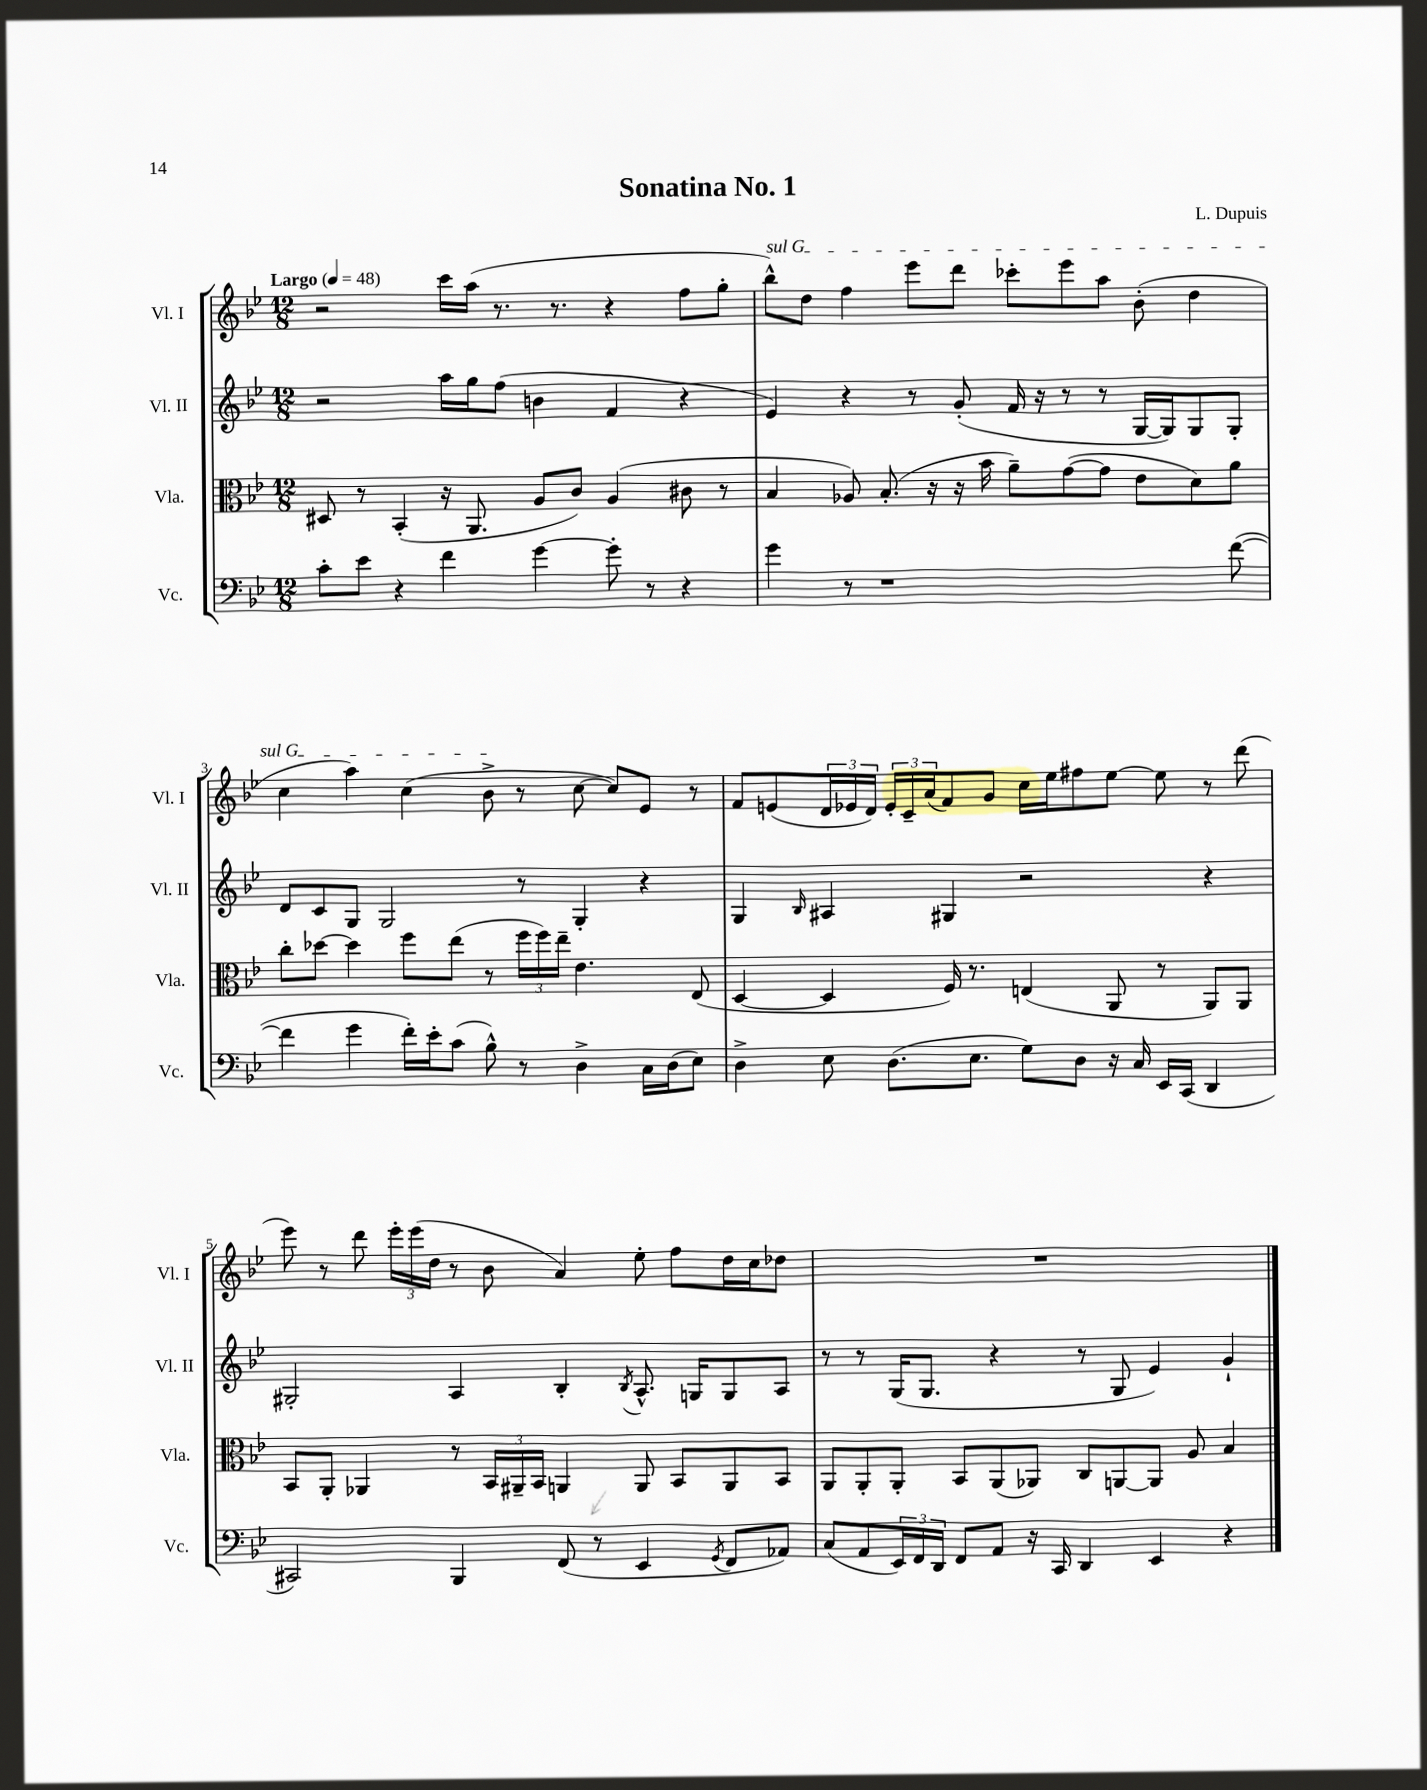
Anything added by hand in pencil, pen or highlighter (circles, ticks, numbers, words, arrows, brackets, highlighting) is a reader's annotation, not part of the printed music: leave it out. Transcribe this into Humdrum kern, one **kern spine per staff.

**kern	**kern	**kern	**kern
*staff4	*staff3	*staff2	*staff1
*clefF4	*clefC3	*clefG2	*clefG2
*k[b-e-]	*k[b-e-]	*k[b-e-]	*k[b-e-]
*M12/8	*M12/8	*M12/8	*M12/8
*MM48	*MM48	*MM48	*MM48
8c'	8D#	2r	2r
8e-	8r	.	.
4r	(4BB-'	.	.
4f	16r	16aa	16ccc
.	8.AA	16gg	(16aa
.	.	(8ff	8.r
[4g	8A	4b	.
.	.	.	8.r
.	8c)	.	.
8g']	(4A	4f	4r
8r	.	.	.
4r	8c#	4r	8ff
.	8r	.	8gg'
=	=	=	=
4g	4B-	4e-)	8bb-^^)
.	.	.	8dd
8r	8A-)	4r	4ff
1r	(8.B-'	.	.
.	.	8r	8eee-
.	16r	.	.
.	16r	(8g'	8ddd
.	16b-	.	.
.	8a~)	16f	8ccc-'
.	.	16r	.
.	([8g	8r	8eee-
.	8g]	8r	8aa
.	8e-	[16G	(8b-'
.	.	16G])	.
.	8d)	8G	4dd
([8f	8a	8G'	.
=	=	=	=
4f]	8cc'	8d	4cc
.	[8dd-	8c	.
4g	4dd-]	8G	4aa)
.	.	2G	.
16f')	8ff	.	(4cc
16e-'	.	.	.
(8c	(8ee-	.	.
8B-^^)	8r	.	8b-^
8r	24ff	8r	8r
.	24ff)	.	.
.	24ee-~	.	.
4D^	4.e-	4G'	[8cc
.	.	.	8cc])
16C	.	4r	8e-
(16D	.	.	.
8E-)	(8E-	.	8r
=	=	=	=
4D^	[4D	4G	8f
.	.	.	(8e
.	.	16qqB-	.
8E-	4D]	4A#	24d
.	.	.	24e-
.	.	.	24d)
(8.D	.	.	24e-'
.	.	.	24c~
.	.	.	(24a
.	16F)	4G#	8f)
8.E-	8.r	.	.
.	.	.	8g
8G)	(4E	2r	16cc
.	.	.	16ee-
8D	.	.	8ff#
16r	8AA	.	[8ee-
16C	.	.	.
16EE-	8r	.	8ee-]
(16CC	.	.	.
4DD	8AA)	4r	8r
.	8AA	.	(8ddd
=	=	=	=
2CC#)	8BB-	2G#'	8eee-)
.	8AA'	.	8r
.	4AA-	.	8ddd
.	.	.	24eee-'
.	.	.	(24eee-
.	.	.	24dd
4BBB-	8r	4A	8r
.	24BB-	.	8b-
.	24AA#~	.	.
.	24BB-	.	.
(8FF	4AA	4B-'	4a)
8r	.	.	.
.	.	8qB-	.
4EE-	8AA	8.A^^	8ee-'
.	8BB-	.	8ff
.	.	16G	.
8qGG	.	.	.
8FF	8AA	8G	16dd
.	.	.	16cc
8AA-)	8BB-	8A	8dd-
=	=	=	=
(8C	8AA	8r	1.r
8AA	8AA'	8r	.
24EE-)	8AA'	(16G	.
24FF	.	.	.
.	.	8.G	.
24DD	.	.	.
8FF	8BB-	.	.
8AA	(8AA	4r	.
16r	8AA-)	.	.
16CC	.	.	.
4DD	8C	8r	.
.	[8AA	8G	.
4EE-	8AA]	4e-)	.
.	8A	.	.
4r	4B-	4g`	.
==	==	==	==
*-	*-	*-	*-
